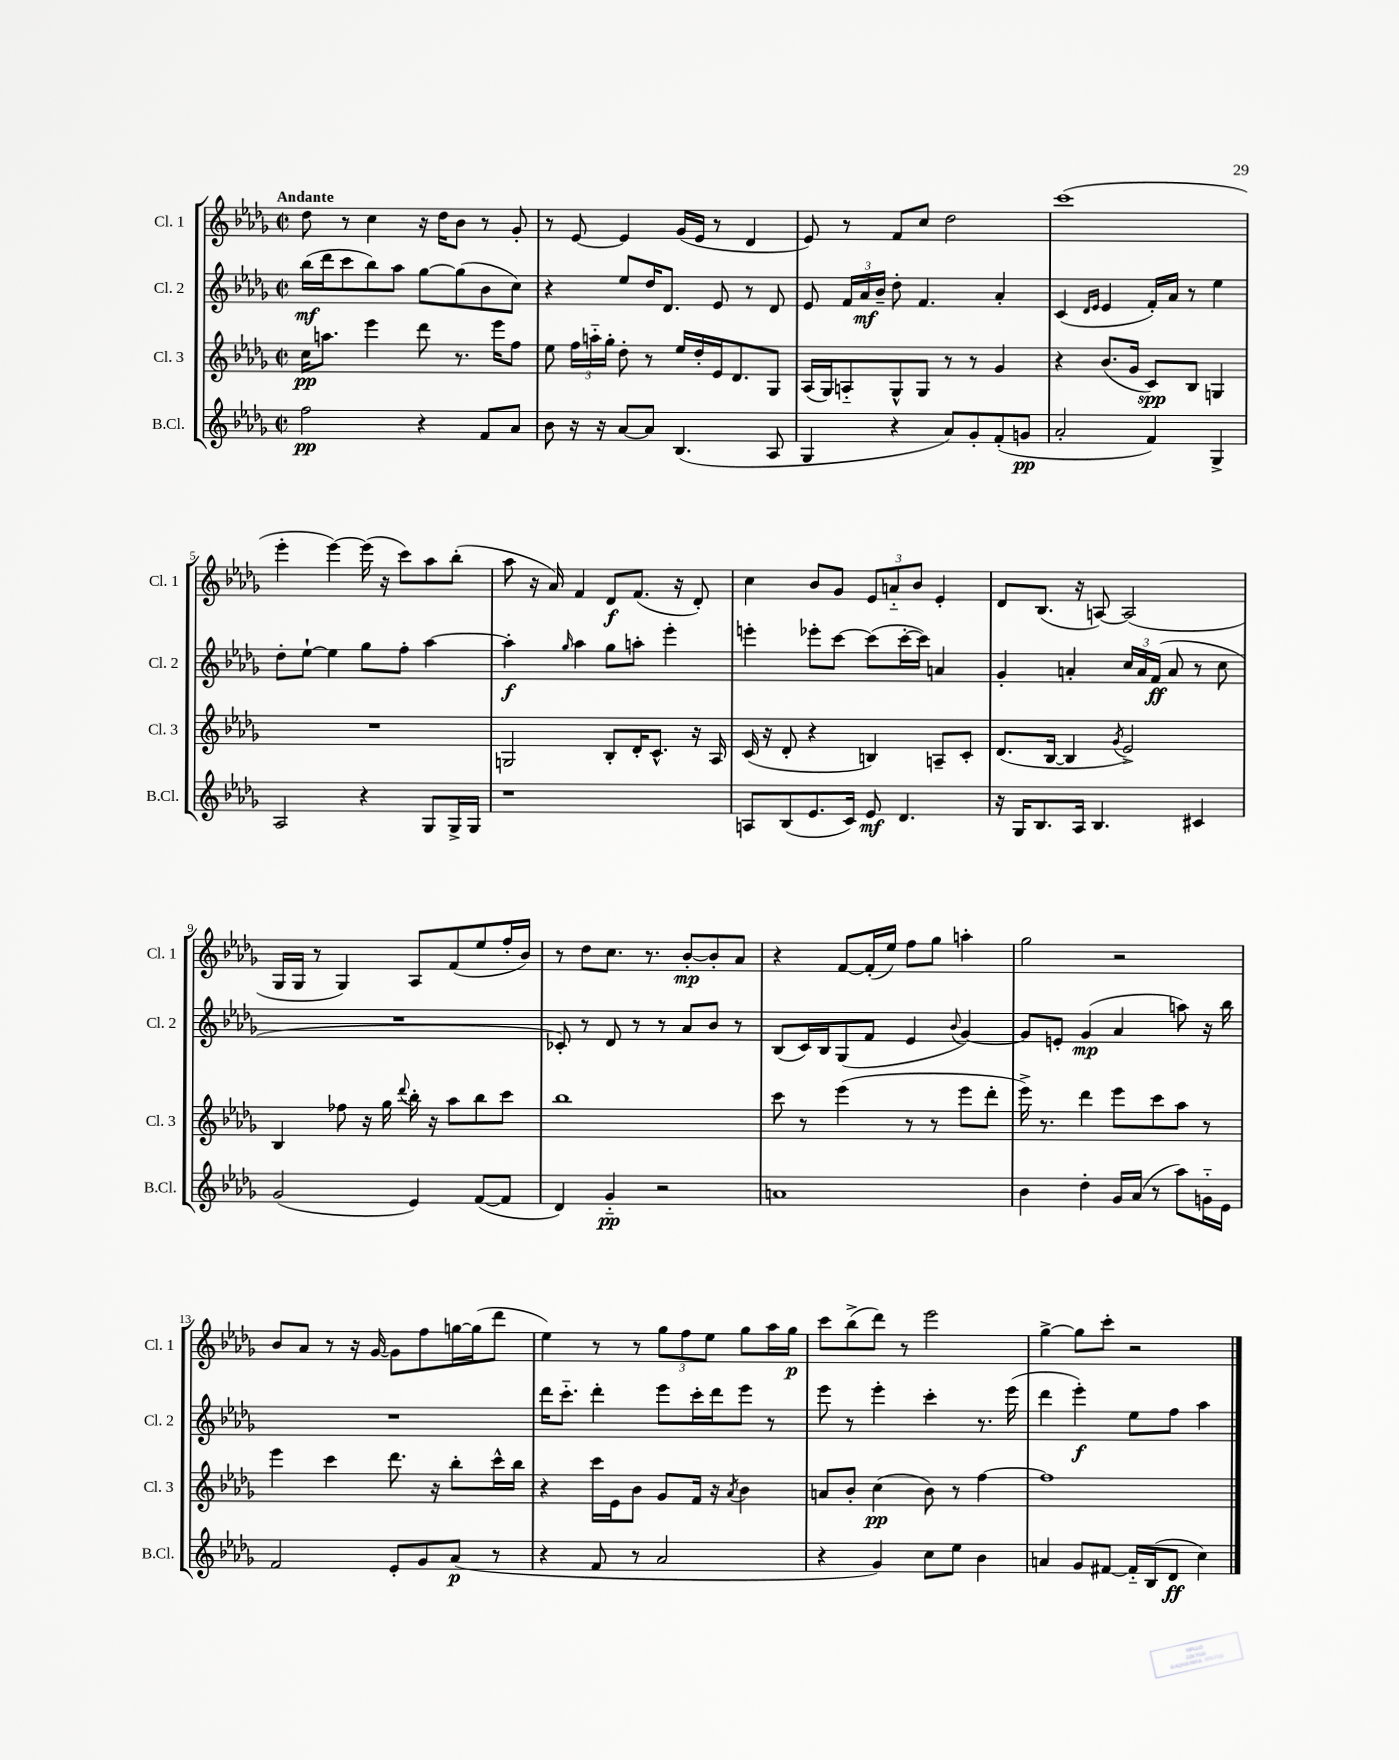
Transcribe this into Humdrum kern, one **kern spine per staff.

**kern	**kern	**kern	**kern
*staff4	*staff3	*staff2	*staff1
*clefG2	*clefG2	*clefG2	*clefG2
*k[b-e-a-d-g-]	*k[b-e-a-d-g-]	*k[b-e-a-d-g-]	*k[b-e-a-d-g-]
*M2/2	*M2/2	*M2/2	*M2/2
*met(c|)	*met(c|)	*met(c|)	*met(c|)
2ff\	16cc\LK	(16bb-\LL	8dd-\
.	8.aa\J	16ddd-\J	.
.	.	8ccc\	8r
.	4eee-\	8bb-\)	4cc\
.	.	8aa-\J	.
4r	8ddd-\	[8gg-\L	16r
.	.	.	16dd-\LK
.	8.r	(8gg-\]	8b-\J
8f/L	.	8b-\	8r
.	16eee-\LK	.	.
8a-/J	8ff\J	8cc\J)	8g-'/
=	=	=	=
8b-\	8ee-\	4r	8r
16r	24ff\LL	.	[8e-/
.	24aa'~\	.	.
16r	.	.	.
.	24gg-'\JJ	.	.
[8a-/L	8dd-'\	8ee-/L	4e-/]
8a-/]J	8r	16dd-/K	.
.	.	8.d-/J	.
(4.B-/	16ee-/LL	.	(16g-/LL
.	16dd-'/	.	16e-/JJ
.	16e-/J	8e-/	8r
.	8.d-/	.	.
.	.	8r	4d-/
8A-/	8G-/J	8d-/	.
=	=	=	=
4G-/	(16A-/LL	8e-/	8e-/)
.	16G-/J)	.	.
.	8A'~/	24f/LL	8r
.	.	24a-/	.
.	.	24b-~/JJ	.
4r	8G-^^/	8dd-'\	8f/L
.	8G-/J	4.f/	8cc/J
8a-/L)	8r	.	2dd-\
8g-'/	8r	.	.
(8f'/	4g-/	4a-'/	.
8g/J	.	.	.
=	=	=	=
2a-'/	4r	(4c/	(1ccc
.	.	16qqd-/LL	.
.	.	16qqe-/JJ	.
.	(8.b-/L	4e-/	.
.	16g-/Jk	.	.
4f/)	8c/L)	16f'/LL)	.
.	.	16a-/JJ	.
.	8B-/J	8r	.
4G-^/	4G/	4ee-\	.
=	=	=	=
2A-/	1r	8dd-'\L	4eee-'\
.	.	[8ee-`\J	.
.	.	4ee-\]	[4eee-\)
4r	.	8gg-\L	(16eee-\]
.	.	.	16r
.	.	8ff'\J	8ccc\L)
8G-/L	.	[4aa-\	8aa-\
16G-^/L	.	.	(8bb-'\J
16G-/JJ	.	.	.
=	=	=	=
1r	2G/	4aa-'\]	8aa-\
.	.	.	16r
.	.	.	16a-/)
.	.	16qqgg-/	.
.	.	4aa-\	4f/
.	8B-'/L	8gg-\L	8d-/L
.	16d-'/K	8aa'\J	(8.f/J
.	8.c^^/J	.	.
.	.	4eee-'\	.
.	.	.	16r
.	16r	.	8d-'/)
.	16A-/	.	.
=	=	=	=
8A/L	(16c/	4eee'\	4cc\
.	16r	.	.
(8B-/	8d-'/	.	.
8.e-/	4r	8eee-'\L	8b-/L
.	.	[8ccc\J	8g-/J
16c/Jk)	.	.	.
8e-/	4B/)	(8ccc\]L	12e-/L
.	.	.	12a'~/
4.d-/	.	[16ccc'\L	.
.	.	.	12b-/J
.	.	16ccc\]JJ)	.
.	8A~/L	4a/	4e-'/
.	8c'/J	.	.
=	=	=	=
16r	(8.d-/L	4g-'/	8d-/L
16G-/LK	.	.	.
8.B-/	.	.	(8.B-/J
.	[16B-/Jk	.	.
.	4B-/]	4a'/	.
16A-/Jk	.	.	16r
4.B-/	.	.	[8A/)
.	8qg-/	.	.
.	2e-^/)	24cc/LL	(2A/]
.	.	24a/	.
.	.	(24f/JJ	.
.	.	8a/	.
4c#/	.	8r	.
.	.	8cc\	.
=	=	=	=
(2g-/	4B-/	1r	16G-/LL
.	.	.	16G-/JJ
.	.	.	8r
.	8ff-\	.	4G-/)
.	16r	.	.
.	16gg-\	.	.
.	8qqddd-/	.	.
4e-/)	16bb-'\	.	8A-/L
.	16r	.	.
.	8aa-\L	.	(8f/
([8f/L	8bb-\	.	8ee-/
8f/]J	8ccc\J	.	16ff'/L
.	.	.	16b-/JJ)
=	=	=	=
4d-/)	1bb-	8c-'/)	8r
.	.	8r	8dd-\L
4g-'~/	.	8d-/	8.cc\J
.	.	8r	.
.	.	.	8.r
2r	.	8r	.
.	.	8a-/L	[8b-'/L
.	.	8b-/J	8b-'/]
.	.	8r	8a-/J
=	=	=	=
1a	8ccc\	(8B-/L	4r
.	8r	16c/L)	.
.	.	16B-/J	.
.	(4eee-\	(8G-/	[8f/L
.	.	8f/J	(16f'/]L
.	.	.	16ee-/JJ)
.	8r	4e-/	8ff\L
.	8r	.	8gg-\J
.	.	8qqb-/	.
.	8eee-\L	[4g-/)	4aa'\
.	8ddd-'\J	.	.
=	=	=	=
4b-\	16eee-^\)	8g-/]L	2gg-\
.	8.r	.	.
.	.	8e'/J	.
4dd-'\	4ddd-\	(4g-/	.
16g-/LL	8eee-\L	4a-/	2r
(16a-/JJ	.	.	.
8r	8ccc\	.	.
8aa-\L)	8aa-\J	8aa\)	.
16g'~\L	8r	16r	.
16e-\JJ	.	16bb-\	.
=	=	=	=
2f/	4eee-\	1r	8b-/L
.	.	.	8a-/J
.	4ccc\	.	8r
.	.	.	16r
.	.	.	[16g-/
8e-'/L	8.ddd-\	.	8g-\]L
8g-/	.	.	8ff\
.	16r	.	.
(8a-/J	8bb-'\L	.	[16gg\L
.	.	.	(16gg\]J
8r	16ccc^^\L	.	8ddd-\J
.	16bb-\JJ	.	.
=	=	=	=
4r	4r	16ddd-\LK	4ee-\)
.	.	8.ccc'~\J	.
8f/	16ccc\LL	4ddd-'\	8r
.	16e-\J	.	.
8r	8b-\J	.	8r
2a-/	8g-/L	8eee-\L	12gg-\L
.	.	.	12ff\
.	16f/Jk	16ccc'\L	.
.	.	.	12ee-\J
.	16r	16ddd-\J	.
.	8qa-/	.	.
.	4b-\	8eee-\J	8gg-\L
.	.	8r	16aa-\L
.	.	.	16gg-\JJ
=	=	=	=
4r	8a/L	8eee-\	8ccc\L
.	8b-'/J	8r	(8bb-^\
4g-/)	(4cc\	4eee-'\	8ddd-\J)
.	.	.	8r
8cc\L	8b-\)	4ccc'\	2eee-\
8ee-\J	8r	.	.
4b-\	[4ff\	8.r	.
.	.	(16eee-\	.
=	=	=	=
4a/	1ff]	4ddd-\	[4gg-^\
8g-/L	.	4eee-'\)	8gg-\]L
[8f#/J	.	.	8ccc'\J
16f#'~/]LL	.	8ee-\L	2r
(16B-/J	.	.	.
8d-/J	.	8ff\J	.
4cc\)	.	4aa-\	.
==	==	==	==
*-	*-	*-	*-
